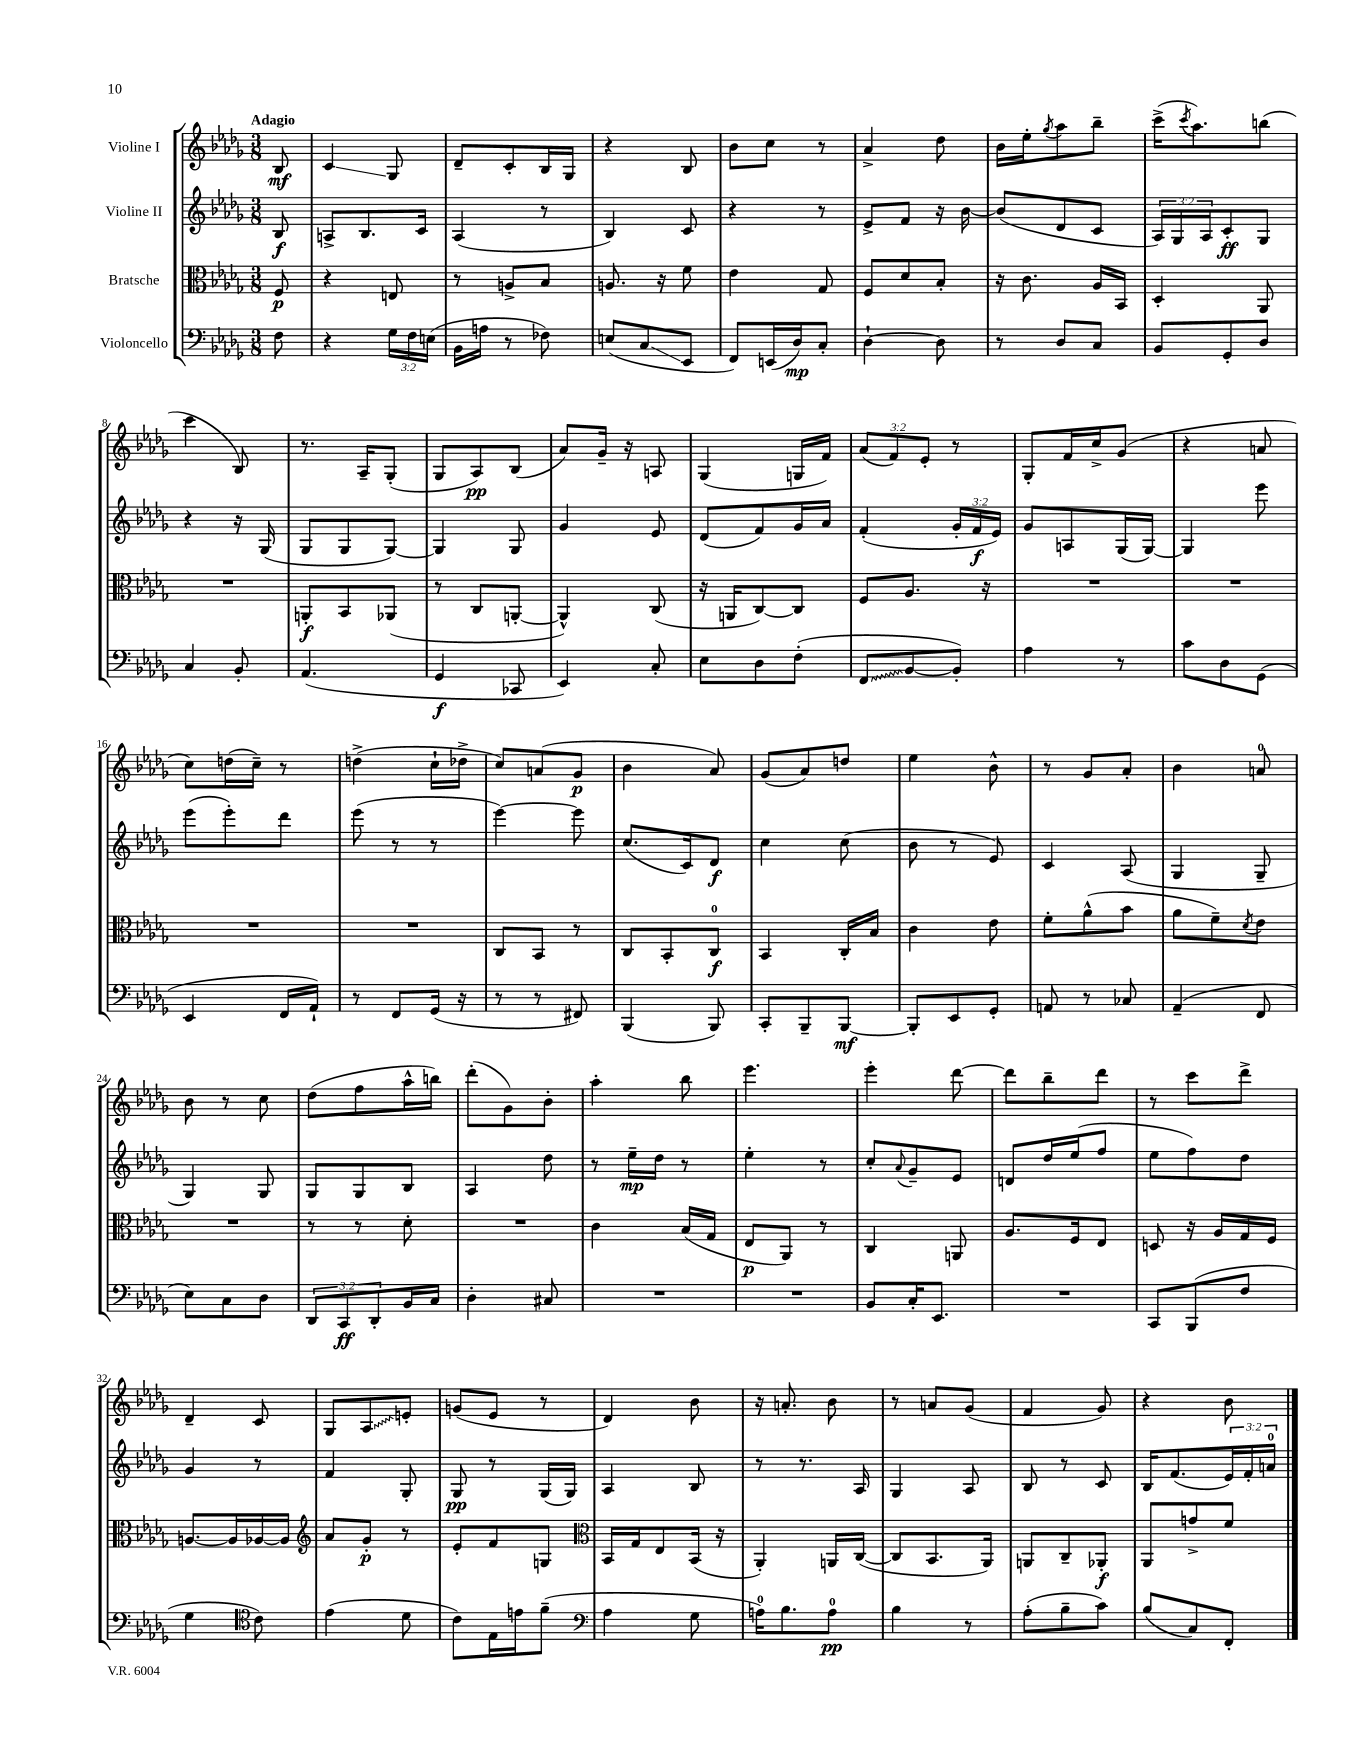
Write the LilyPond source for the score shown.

<<
\new StaffGroup <<
\new Staff = "s0" \with { instrumentName = "Violine I" } {
    \clef treble \key des \major \numericTimeSignature \time 3/8 \override Staff.TupletNumber.text = #tuplet-number::calc-fraction-text \partial 8 \tempo "Adagio"
    bes8\mf |
    c'4\glissando ges8 |
    des'8-- c'8-. bes16 ges16 |
    r4 bes8 |
    bes'8 c''8 r8 |
    aes'4-> des''8 |
    bes'16 ees''16-. \acciaccatura { ges''8 } aes''8 bes''8-- |
    c'''16->( \acciaccatura { c'''8 } aes''8.) b''8( |
    c'''4 bes8) |
    r8. aes16-- ges8-.( |
    ges8 aes8\pp) bes8( |
    aes'8) ges'16-- r16 a8 |
    ges4( g16 f'16) |
    \tuplet 3/2 { aes'8( f'8) ees'8-. } r8 |
    ges8-. f'16 c''16-> ges'8( |
    r4 a'8 |
    c''8) d''16( c''16--) r8 |
    d''4->( c''16-! des''16-> |
    c''8) a'8( ges'8\p |
    bes'4 aes'8) |
    ges'8( aes'8) d''8 |
    ees''4 bes'8-^ |
    r8 ges'8 aes'8-. |
    bes'4 a'8-0 |
    bes'8 r8 c''8 |
    des''8( f''8 aes''16-^ b''16) |
    des'''8-.( ges'8) bes'8-. |
    aes''4-. bes''8 |
    ees'''4. |
    ees'''4-. des'''8~ |
    des'''8 bes''8-- des'''8 |
    r8 c'''8 des'''8-> |
    des'4-- c'8 |
    ges8 \once \override Glissando.style = #'zigzag aes8\glissando e'8-. |
    g'8( ees'8 r8 |
    des'4) bes'8 |
    r16 a'8.-. bes'8 |
    r8 a'8 ges'8( |
    f'4 ges'8) |
    r4 bes'8 \bar "|." |
}
\new Staff = "s1" \with { instrumentName = "Violine II" } {
    \clef treble \key des \major \numericTimeSignature \time 3/8 \override Staff.TupletNumber.text = #tuplet-number::calc-fraction-text \partial 8
    bes8\f |
    a8-> bes8. c'16 |
    aes4( r8 |
    bes4) c'8 |
    r4 r8 |
    ees'8-> f'8 r16 bes'16~ |
    bes'8( des'8 c'8 |
    \tuplet 3/2 { aes16) ges16 aes16 } c'8-.\ff ges8 |
    r4 r16 ges16( |
    ges8 ges8 ges8~) |
    ges4 ges8 |
    ges'4 ees'8 |
    des'8( f'8) ges'16 aes'16 |
    f'4-.( \tuplet 3/2 { ges'16-. f'16\f ees'16) } |
    ges'8 a8 ges16( ges16~) |
    ges4 ees'''8 |
    ees'''8( ees'''8-.) des'''8 |
    ees'''8( r8 r8 |
    ees'''4~) ees'''8 |
    c''8.( c'16) des'8\f |
    c''4 c''8( |
    bes'8 r8 ees'8) |
    c'4 aes8( |
    ges4 ges8-- |
    ges4) ges8 |
    ges8 ges8 bes8 |
    aes4 des''8 |
    r8 ees''16--\mp des''16 r8 |
    ees''4-. r8 |
    c''8-. \appoggiatura { aes'8 } ges'8-- ees'8 |
    d'8 des''16 ees''16( f''8 |
    ees''8 f''8) des''8 |
    ges'4 r8 |
    f'4 ges8-. |
    ges8\pp r8 ges16( ges16) |
    aes4 bes8 |
    r8 r8. aes16 |
    ges4 aes8 |
    bes8 r8 c'8 |
    bes16 f'8.( \tuplet 3/2 { ees'16) f'16-. a'16-0 } \bar "|." |
}
\new Staff = "s2" \with { instrumentName = "Bratsche" } {
    \clef alto \key des \major \numericTimeSignature \time 3/8 \partial 8
    f8\p |
    r4 e8 |
    r8 a8-> bes8 |
    a8. r16 f'8 |
    ees'4 ges8 |
    f8 des'8 bes8-. |
    r16 c'8. aes16 bes,16 |
    des4-. aes,8 |
    R4. |
    a,8-.\f bes,8 aes,8( |
    r8 c8 a,8~-. |
    a,4-^) c8( |
    r16 a,16 c8~) c8 |
    f8 aes8. r16 |
    R4. |
    R4. |
    R4. |
    R4. |
    c8 bes,8 r8 |
    c8 bes,8-. c8-0\f |
    bes,4 c16-. bes16 |
    c'4 ees'8 |
    f'8-. aes'8-^( bes'8 |
    aes'8 f'8--) \acciaccatura { des'8 } ees'8 |
    R4. |
    r8 r8 des'8-. |
    R4. |
    c'4 bes16( ges16 |
    ees8\p aes,8) r8 |
    c4 a,8 |
    aes8. f16 ees8 |
    d8 r16 aes16 ges16 f16 |
    a8.~ a16 aes16~ aes16 |
    \clef treble aes'8 ges'8-.\p r8 |
    ees'8-. f'8 g8 |
    \clef alto bes,16 ges16 ees8 bes,16( r16 |
    aes,4-.) a,16 c16~( |
    c8 bes,8. aes,16) |
    a,8 c8-- aes,8-.\f |
    aes,8 g'8-> f'8 \bar "|." |
}
\new Staff = "s3" \with { instrumentName = "Violoncello" } {
    \clef bass \key des \major \numericTimeSignature \time 3/8 \override Staff.TupletNumber.text = #tuplet-number::calc-fraction-text \partial 8
    f8 |
    r4 \tuplet 3/2 { ges16 f16 e16( } |
    bes,16 a16 r8 fes8) |
    e8( c8\glissando ees,8 |
    f,8) e,16( des16\mp) c8-. |
    des4~-! des8 |
    r8 des8 c8 |
    bes,8 ges,8-. des8 |
    c4 bes,8-. |
    aes,4.( |
    ges,4\f ces,8 |
    ees,4) c8-. |
    ees8 des8 f8-.( |
    \once \override Glissando.style = #'zigzag f,8\glissando bes,8~ bes,8-.) |
    aes4 r8 |
    c'8 des8 ges,8( |
    ees,4 f,16 aes,16-!) |
    r8 f,8 ges,16( r16 |
    r8 r8 fis,8) |
    bes,,4( bes,,8) |
    c,8-. bes,,8-- bes,,8~\mf |
    bes,,8-. ees,8 ges,8-. |
    a,8 r8 ces8 |
    aes,4--( f,8 |
    ees8) c8 des8 |
    \tuplet 3/2 { des,8 c,8\ff des,8-. } bes,16 c16 |
    des4-. cis8 |
    R4. |
    R4. |
    bes,8 c16-. ees,8. |
    R4. |
    c,8 bes,,8( f8 |
    ges4 \clef tenor c'8) |
    ees'4( des'8 |
    c'8) ees16 e'16 f'8--( |
    \clef bass aes4 ges8 |
    a16-0) bes8. a8-0\pp |
    bes4 r8 |
    aes8-.( bes8-- c'8) |
    bes8( c8) f,8-. \bar "|." |
}
>>
>>
